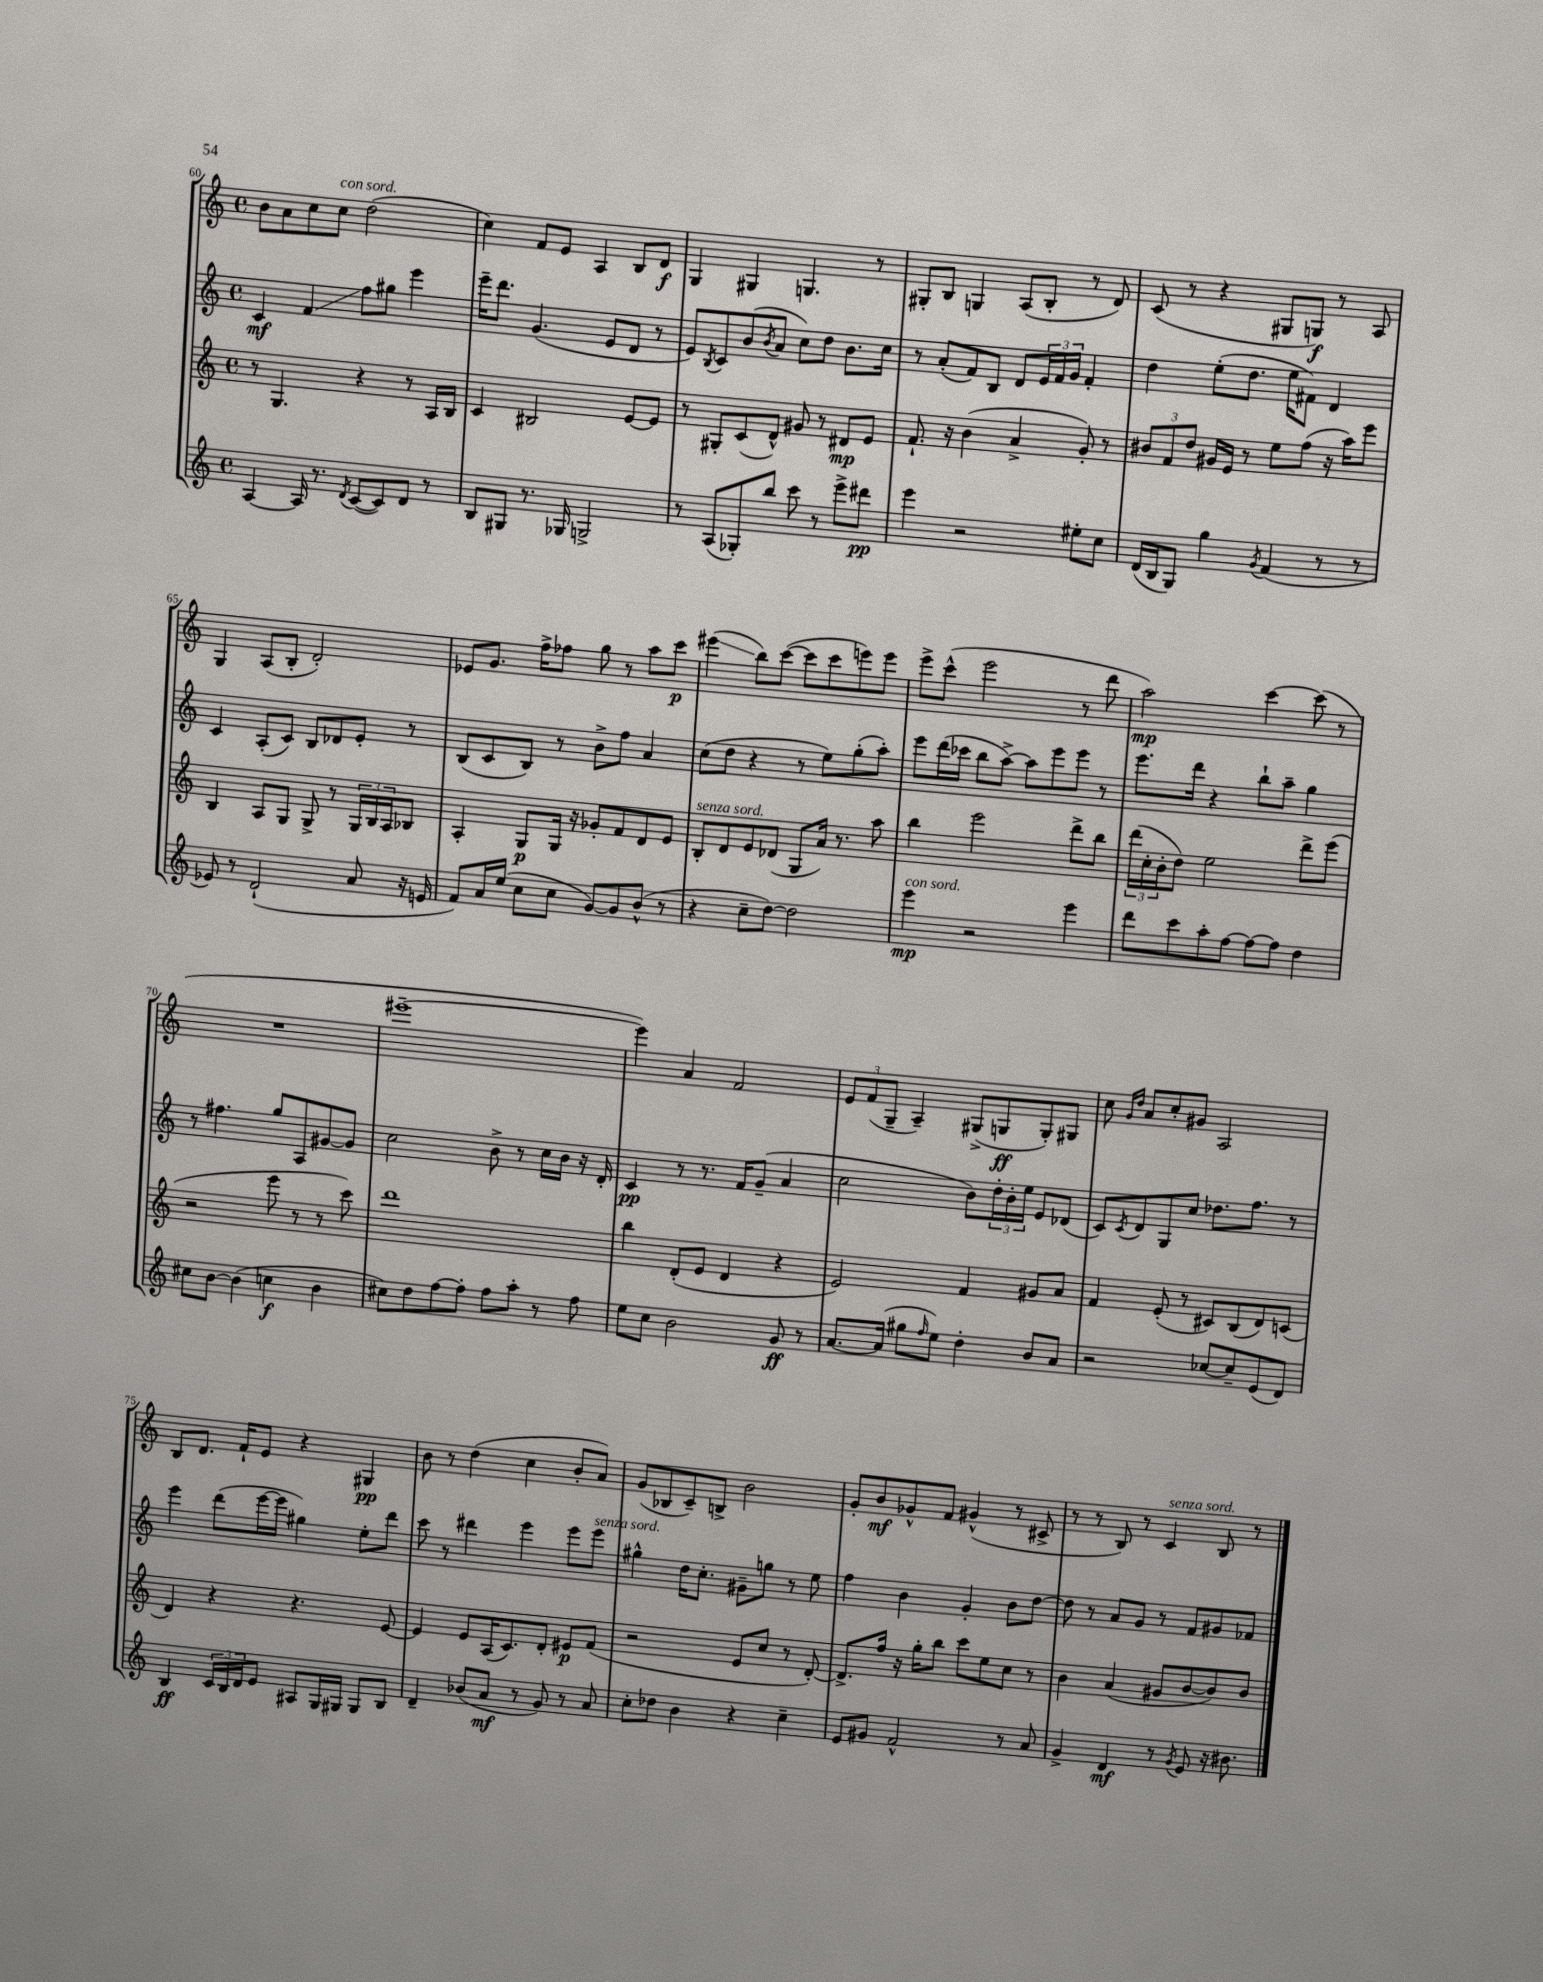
<<
\new StaffGroup <<
\new Staff = "s0" {
    \clef treble \key c \major \defaultTimeSignature \time 4/4
    b'8 a'8 c''8 c''8^\markup { \italic "con sord." } d''2( |
    c''4) f'8 e'8 a4 b8 d'8\f |
    g4 gis4 g4. r8 |
    gis8-. b8 g4 a8( b8-. r8 d'8) |
    c'8( r8 r4 gis8 g8\f) r8 a8 |
    g4 a8( b8-. d'2-.) |
    ees'8 g'8. f''16-> fes''8 g''8 r8 a''8 c'''8\p |
    eis'''4\glissando( b''8) c'''8~( c'''8 c'''8 e'''8) e'''8 |
    e'''8-> c'''8-^( e'''2 r8 d'''8 |
    a''2\mp) c'''4~ c'''8( r8 |
    R1 |
    eis'''1~-- |
    eis'''4) a'4 f'2 |
    \tuplet 3/2 { e'8 f'8( g8-- } a4--) gis8->( g8\ff g8-.) gis8 |
    c''8 \grace { g'16 d''16 } a'8 c''8-. gis'8 a2 |
    b8 d'8. f'16-! e'8 r4 gis4\pp |
    b'8 r8 d''4( c''4 b'8-. a'8) |
    g'8( bes8 c'8--) b8-> b'2 |
    g'8-. b'8\mf ges'8-^ f'8 gis'4-^( r8 cis'8-> |
    r8 r8 b8) r8 c'4^\markup { \italic "senza sord." } b8 r8 \bar "|." |
}
\new Staff = "s1" {
    \clef treble \key c \major \defaultTimeSignature \time 4/4
    c'4\mf f'4\glissando f''8 gis''8 e'''4 |
    e'''16-- d'''8. g'4.( e'8 d'8 r8 |
    e'8) \acciaccatura { b8 } c'8 b'8( \acciaccatura { b'8 } a'8 c''8) d''8 b'8. c''16 |
    r8 a'8-.( f'8) b8 d'8 \tuplet 3/2 { e'16 f'16 g'16 } f'4-. |
    d''4 e''8-.( d''8. e''16 fis'8) d'4 |
    c'4 a8-.( c'8) b8 des'8 e'8-. r8 |
    b8( c'8 b8) r8 b'8-> f''8 a'4 |
    c''8( d''8 r4 r8 e''8) g''8-.( a''8-.) |
    e'''8 d'''16( ces'''16 b''8 a''8~->) a''8 e'''8 e'''8 r8 |
    e'''8. d'''16 r4 b''8-! a''8-- g''4 |
    r8 fis''4. g''8 a8 gis'8~ gis'8 |
    c''2 b'8-> r8 c''16 b'16 r16 d'16-. |
    c'4\pp r8 r8. f'16 g'8--( a'4 |
    c''2 b'8) \tuplet 3/2 { d''16-. b'16-. e''16 } e'8 des'8( |
    c'8) \acciaccatura { c'8 } d'8 g8 c''8 des''8. f''8. r8 |
    e'''4 d'''8( e'''16~ e'''16 gis''4) e''8-. d'''8 |
    c'''8 r8 dis'''4 e'''4 e'''8 e'''8^\markup { \italic "senza sord." } |
    gis''4-^ d''16 c''8.-. gis'8-- g''8 r8 e''8 |
    f''4 b'4 g'4-. b'8 d''8~ |
    d''8 r8 a'8 g'8 r8 f'8 gis'8 fes'8 \bar "|." |
}
\new Staff = "s2" {
    \clef treble \key c \major \defaultTimeSignature \time 4/4
    r8 g4. r4 r8 a16 b16 |
    c'4 bis2 e'8~ e'8 |
    r8 gis8-. c'8( d'8-^) gis'8 r8 dis'8\mp e'8 |
    f'8.-! r16 b'4( a'4-> g'8-.) r8 |
    \tuplet 3/2 { bis'8 f'8 d''8 } gis'16 e'16 r8 e''8 f''8( r16 a''16) e'''8 |
    b4 a8 g8 g8-> r8 \tuplet 3/2 { g16 b16 a16 } bes8 |
    a4-. g8\p g16 r16 ges'8-. f'8 d'8 e'8 |
    b8-.^\markup { \italic "senza sord." } d'8 e'8 des'8( g8 a'16) r8. a''8 |
    b''4 e'''2 d'''8-> b''8 |
    \tuplet 3/2 { d'''16( c''16-. b'16-. } d''8) e''2 d'''8-> e'''8( |
    r2 e'''8 r8 r8 c'''8) |
    d'''1 |
    b''4 d'8-.( e'8 d'4 r4 |
    e'2) f'4 gis'8 a'8 |
    f'4 e'8-.( r8 cis'8) b8( d'8) c'8( |
    d'4) r4 r4. e'8~ |
    e'4 e'8 a16( c'8.) d'8-. eis'8\p f'8( |
    r2 e'8 c''8 r8 d'8~-.) |
    d'8.-> f''16 r16 g''16-. b''8 c'''8 e''8 c''8 r8 |
    b'4 a'4( gis'8 b'8~ b'8) b'8 \bar "|." |
}
\new Staff = "s3" {
    \clef treble \key c \major \defaultTimeSignature \time 4/4
    a4~ a16 r8. \acciaccatura { d'8 } c'8~( c'8) d'8 r8 |
    b8 gis8 r8. ges16 g2-> |
    r8 a8( ges8-.) b''8 c'''8 r8 e'''8-> dis'''8\pp |
    e'''4 r2 eis''8-. c''8 |
    d'16( b16 g8) g''4 \acciaccatura { g'8 } f'4( r8 r8 |
    ees'8) r8 d'2-!( a'8 r16 e'16 |
    f'8) a'16 e''16( c''8 c''8 g'8~) g'8 b'8-^( r8 |
    r4 c''8-- d''8~) d''2 |
    e'''4\mp^\markup { \italic "con sord." } r2 e'''4 |
    d'''8 c'''8 a''8-. f''8~ f''8~ f''8 d''4 |
    cis''8 b'8~ b'4( c''4\f b'4 |
    cis''8) d''8 f''8~ f''8-. f''8 a''8-. r8 f''8 |
    e''8 c''8 b'2 g'8\ff r8 |
    a'8.~ a'16( gis''8 \grace { f''16 } e''8) d''4-. b'8 a'8 |
    r2 ces''8~ ces''8-- e'8( d'8) |
    b4\ff \tuplet 3/2 { c'16 b16 d'16 } e'8 ais8 g16 gis16 gis8 b8 |
    d'4-- bes'8( a'8\mf r8 g'8) r8 a'8 |
    c''8-. des''8 b'4 r4 c''4-- |
    e'8 gis'8 f'2-^ r8 a'8 |
    g'4-> d'4\mf r8 \acciaccatura { g'8 } e'8 r16 bis'8. \bar "|." |
}
>>
>>
\layout { \context { \Score currentBarNumber = #60 } }
